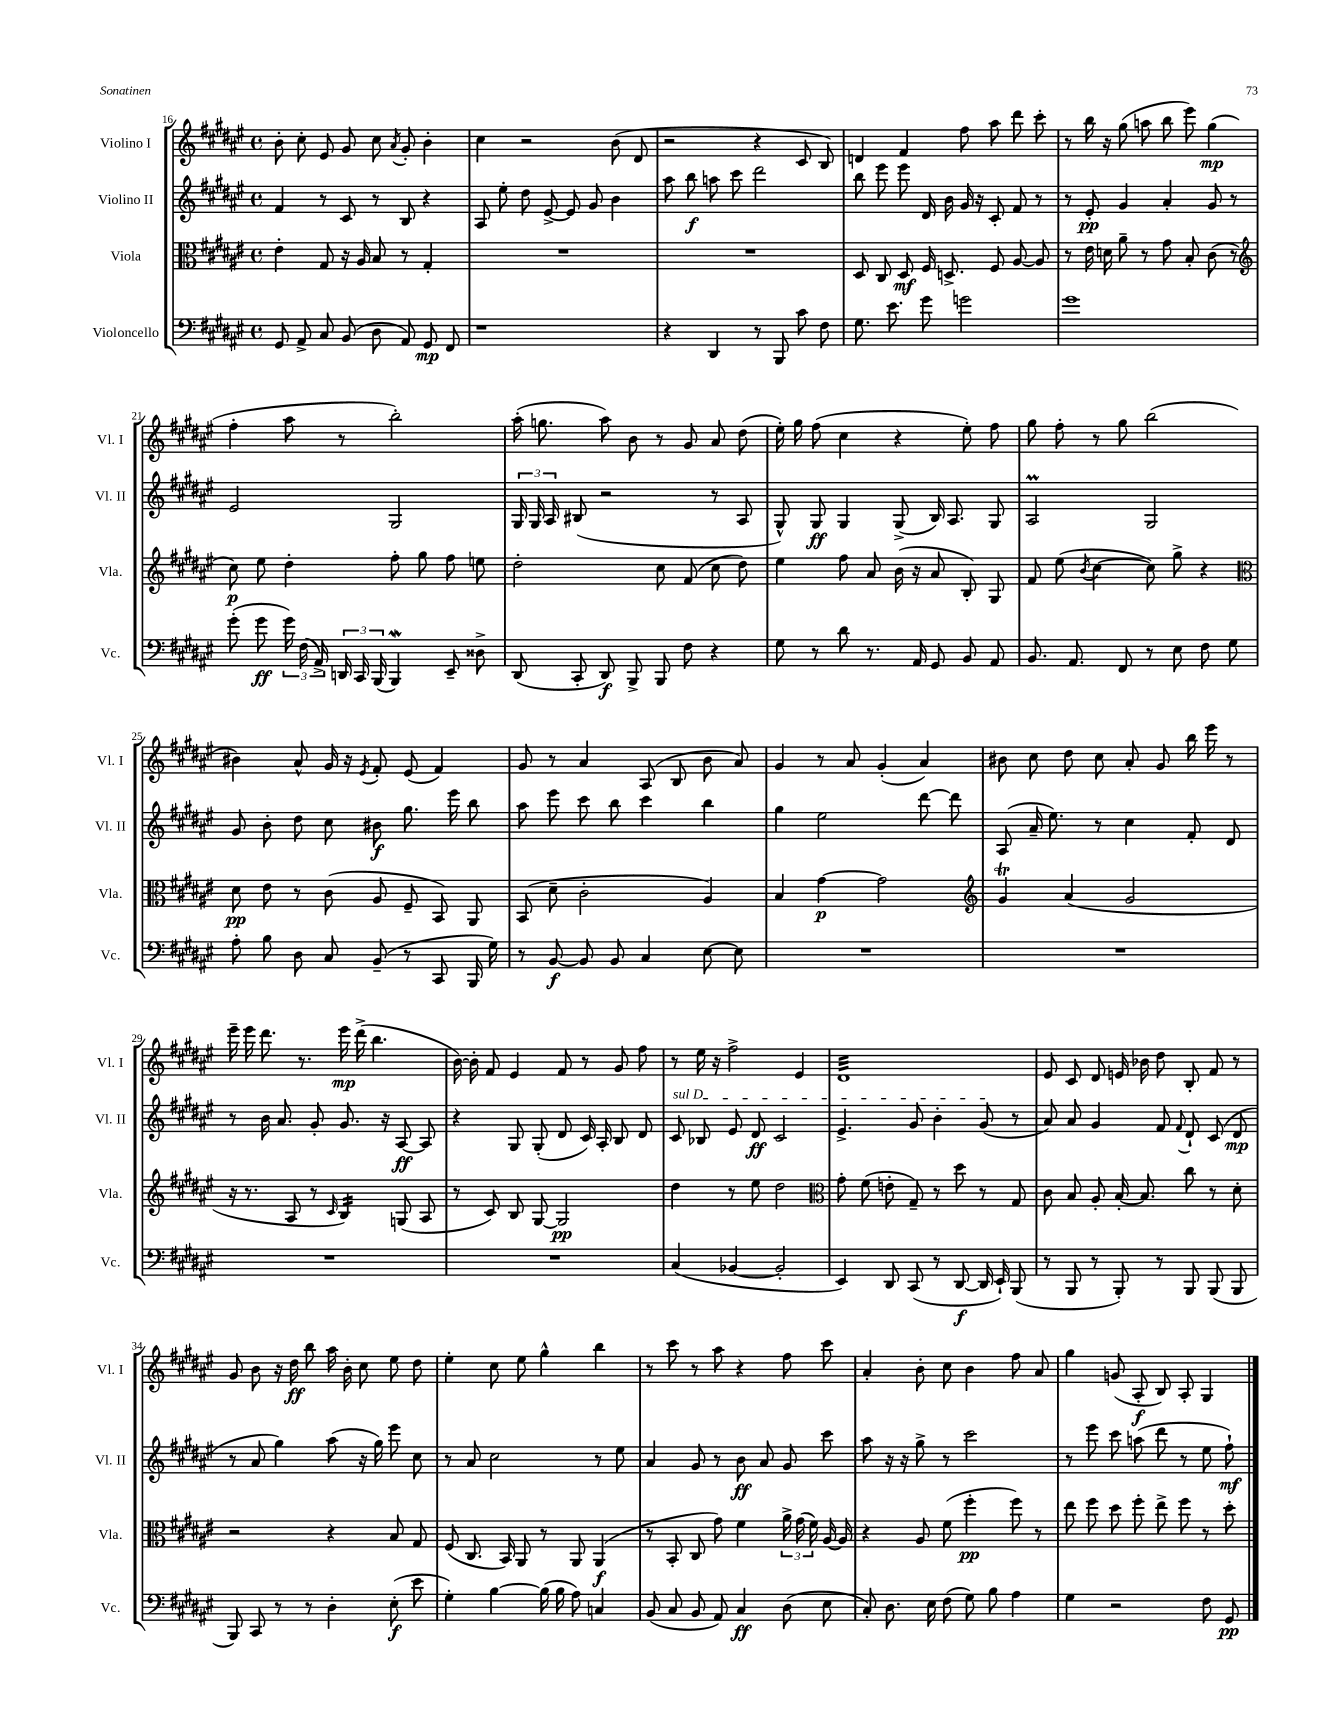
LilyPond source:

<<
\new StaffGroup <<
\new Staff = "s0" \with { instrumentName = "Violino I" shortInstrumentName = "Vl. I" } {
    \clef treble \key fis \major \defaultTimeSignature \time 4/4
    \autoBeamOff b'8-. cis''8-. eis'8 gis'8 cis''8 \acciaccatura { ais'8 } gis'8-. b'4-. |
    cis''4 r2 b'8( dis'8 |
    r2 r4 cis'8 b8) |
    d'4 fis'4 fis''8 ais''8 dis'''8 cis'''8-. |
    r8 b''16 r16 gis''8( a''8 b''8 eis'''8) gis''4\mp( |
    fis''4-. ais''8 r8 b''2-.) |
    ais''16-.( g''8. ais''8) b'8 r8 gis'8 ais'8 dis''8( |
    eis''16-.) gis''16 fis''8( cis''4 r4 eis''8-.) fis''8 |
    gis''8 fis''8-. r8 gis''8 b''2( |
    bis'4) ais'8-^ gis'16 r16 \acciaccatura { eis'8 } fis'8-. eis'8( fis'4) |
    gis'8 r8 ais'4 ais8( b8 b'8 ais'8) |
    gis'4 r8 ais'8 gis'4-.( ais'4) |
    bis'8 cis''8 dis''8 cis''8 ais'8-. gis'8 b''16 eis'''16 r8 |
    eis'''16-- eis'''16 dis'''8. r8. eis'''16\mp dis'''16->( b''4. |
    b'16~) b'16-. fis'8 eis'4 fis'8 r8 gis'8 fis''8 |
    r8 eis''16 r16 fis''2-> eis'4 |
    dis'1:32 |
    eis'8 cis'8 dis'8 e'16 bes'16 dis''8 b8-. fis'8 r8 |
    gis'8 b'8 r16 dis''16\ff b''8 ais''16 b'16-. cis''8 eis''8 dis''8 |
    eis''4-. cis''8 eis''8 gis''4-^ b''4 |
    r8 cis'''8 r8 ais''8 r4 fis''8 cis'''8 |
    ais'4-. b'8-. cis''8 b'4 fis''8 ais'8 |
    gis''4 g'8( ais8-.\f b8) ais8-. gis4 \bar "|." |
}
\new Staff = "s1" \with { instrumentName = "Violino II" shortInstrumentName = "Vl. II" } {
    \clef treble \key fis \major \defaultTimeSignature \time 4/4
    \autoBeamOff fis'4 r8 cis'8 r8 b8 r4 |
    ais8 eis''8-. dis''8 eis'8~-> eis'8 gis'8 b'4 |
    ais''8 b''8\f a''8 cis'''8 dis'''2 |
    b''8 eis'''8 eis'''8 dis'16 b'16 gis'16 r16 cis'8-. fis'8 r8 |
    r8 eis'8-.\pp gis'4 ais'4-. gis'8 r8 |
    eis'2 gis2 |
    \tuplet 3/2 { gis16 gis16 ais16 } bis8( r2 r8 ais8 |
    gis8-^) gis8\ff gis4 gis8->( b16) ais8. gis8 |
    ais2\prall gis2 |
    gis'8 b'8-. dis''8 cis''8 bis'8\f gis''8. eis'''16 b''8 |
    ais''8 eis'''8 cis'''8 b''8 cis'''4 b''4 |
    gis''4 eis''2 dis'''8~ dis'''8 |
    ais8( ais'16-- eis''8.) r8 cis''4 fis'8-. dis'8 |
    r8 b'16 ais'8. gis'8-. gis'8. r16 ais8~\ff ais8 |
    r4 gis8 gis8-.( dis'8 cis'16) ais16-. b8 dis'8 |
    \once \override TextSpanner.bound-details.left.text = \markup { \italic "sul D" } cis'8\startTextSpan bes8 eis'8 dis'8\ff cis'2 |
    eis'4.-> gis'8 b'4-. gis'8\stopTextSpan( r8 |
    ais'8) ais'8 gis'4 fis'8 \appoggiatura { fis'8 } dis'8-! cis'8( dis'8\mp |
    r8 ais'8 gis''4) ais''8( r16 gis''16) eis'''8 cis''8 |
    r8 ais'8 cis''2 r8 eis''8 |
    ais'4 gis'8 r8 b'8\ff ais'8 gis'8 cis'''8 |
    ais''8 r16 r16 gis''8-> r8 cis'''2 |
    r8 eis'''8 cis'''8 a''8( dis'''8 r8 eis''8 fis''8-!\mf) \bar "|." |
}
\new Staff = "s2" \with { instrumentName = "Viola" shortInstrumentName = "Vla." } {
    \clef alto \key fis \major \defaultTimeSignature \time 4/4
    \autoBeamOff eis'4-. gis8 r16 ais16 b8 r8 gis4-. |
    R1 |
    R1 |
    dis8 cis8 dis8\mf fis16 d8.-> fis8 ais8~ ais8 |
    r8 eis'16 d'16 ais'8-- r8 gis'8 b8-. cis'8( r8 |
    \clef treble cis''8\p) eis''8 dis''4-. fis''8-. gis''8 fis''8 e''8 |
    dis''2-. cis''8 fis'8( cis''8 dis''8) |
    eis''4 fis''8 ais'8 b'16( r16 ais'8 b8-.) gis8 |
    fis'8 eis''8( \acciaccatura { b'8 } cis''4~ cis''8) gis''8-> r4 |
    \clef alto dis'8\pp eis'8 r8 cis'8( ais8 fis8-- b,8) ais,8 |
    b,8( dis'8-- cis'2-. ais4) |
    b4 gis'4~\p gis'2 |
    \clef treble gis'4\trill ais'4( gis'2 |
    r16 r8. ais8 r8 \grace { cis'16 } b4:16) g8( ais8 |
    r8 cis'8) b8 gis8~ gis2\pp |
    dis''4 r8 eis''8 dis''2 |
    \clef alto gis'8-. fis'8( e'8-. gis8--) r8 dis''8 r8 gis8 |
    cis'8 b8 ais8-. b16~-. b8. cis''8 r8 dis'8-. |
    r2 r4 b8 gis8 |
    fis8( cis8. b,16) ais,8 r8 ais,8 ais,4\f( |
    r8 b,8-. cis8 gis'8) fis'4 \tuplet 3/2 { ais'16-> gis'16( fis'16) } ais16~ ais16 |
    r4 ais8 fis'8( fis''4-.\pp fis''8) r8 |
    eis''8 fis''8 dis''8 fis''8-. eis''8-> fis''8 r8 dis''8-. \bar "|." |
}
\new Staff = "s3" \with { instrumentName = "Violoncello" shortInstrumentName = "Vc." } {
    \clef bass \key fis \major \defaultTimeSignature \time 4/4
    \autoBeamOff gis,8 ais,8-> cis8 b,8( dis8 ais,8) gis,8\mp fis,8 |
    r1 |
    r4 dis,4 r8 b,,8 cis'8 fis8 |
    gis8. eis'8. gis'8 g'2 |
    gis'1 |
    gis'8-.( gis'8\ff \tuplet 3/2 { gis'16) fis16( ais,16->) } \tuplet 3/2 { d,16 cis,16 b,,16( } b,,4\mordent) eis,8-- disis8-> |
    dis,8( cis,8-. dis,8\f) b,,8-> b,,8 fis8 r4 |
    gis8 r8 dis'8 r8. ais,16 gis,8 b,8 ais,8 |
    b,8. ais,8. fis,8 r8 eis8 fis8 gis8 |
    ais8-. b8 dis8 cis8 b,8--( r8 cis,8 b,,16 gis16) |
    r8 b,8~\f b,8 b,8 cis4 eis8~ eis8 |
    R1 |
    R1 |
    R1 |
    R1 |
    cis4( bes,4~ bes,2-. |
    eis,4) dis,8 cis,8( r8 dis,8~\f dis,16 eis,16-!) b,,8( |
    r8 b,,8 r8 b,,8-.) r8 b,,8 b,,8( b,,8 |
    b,,8) cis,8 r8 r8 dis4-. eis8-.\f( eis'8 |
    gis4-.) b4~ b16( b16 ais8) c4 |
    b,8( cis8 b,8 ais,8) cis4\ff dis8( eis8 |
    cis8-.) dis8. eis16 fis8( gis8) b8 ais4 |
    gis4 r2 fis8 gis,8\pp \bar "|." |
}
>>
>>
\layout { \context { \Score currentBarNumber = #16 } }
